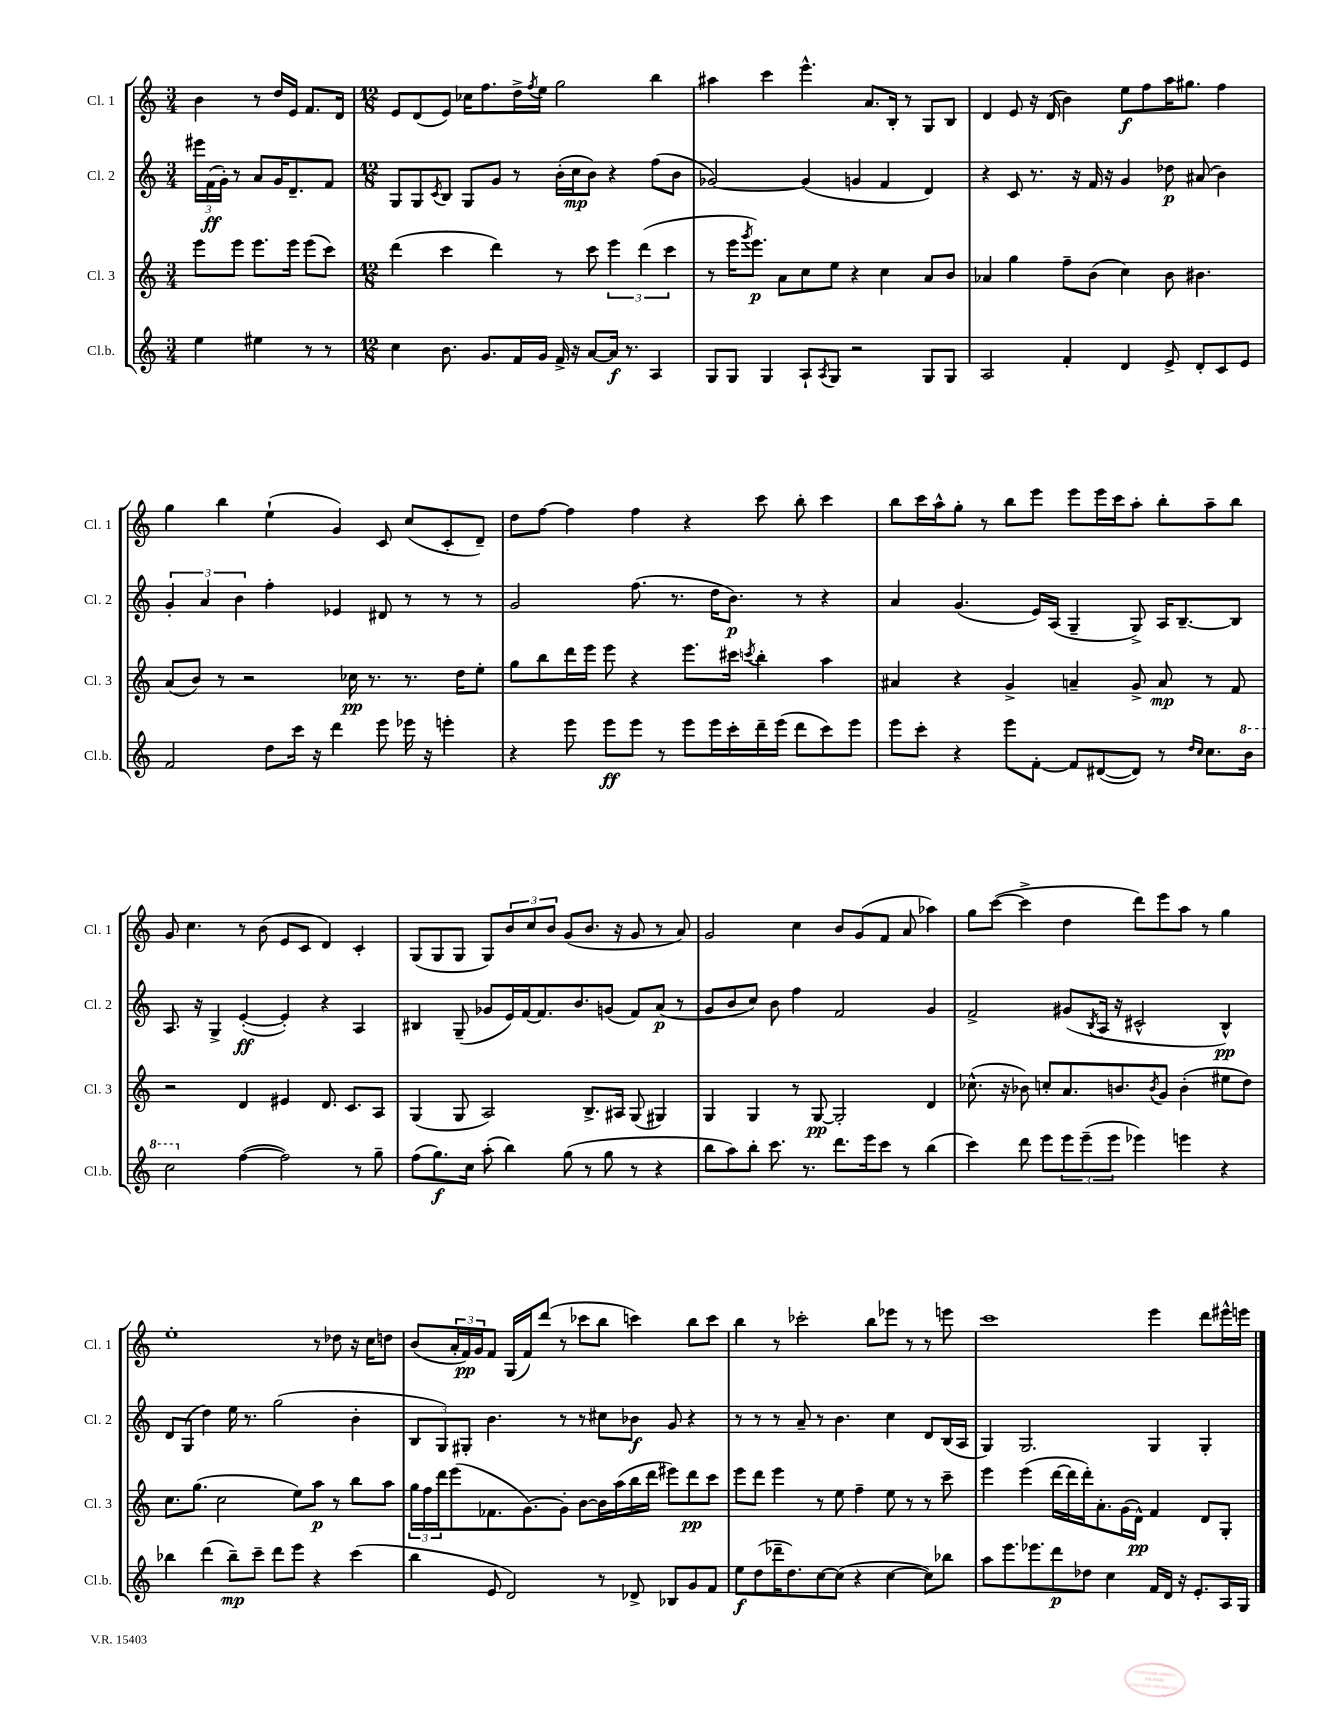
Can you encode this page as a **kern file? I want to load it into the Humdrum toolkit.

**kern	**dynam	**kern	**dynam	**kern	**dynam	**kern	**dynam
*part4	*part4	*part3	*part3	*part2	*part2	*part1	*part1
*staff4	*staff4	*staff3	*staff3	*staff2	*staff2	*staff1	*staff1
*I"Cl.b.	*	*I"Cl. 3	*	*I"Cl. 2	*	*I"Cl. 1	*
*I'Cl.b.	*	*I'Cl. 3	*	*I'Cl. 2	*	*I'Cl. 1	*
*clefG2	*	*clefG2	*	*clefG2	*	*clefG2	*
*k[]	*	*k[]	*	*k[]	*	*k[]	*
*M3/4	*	*M3/4	*	*M3/4	*	*M3/4	*
=115	=115	=115	=115	=115	=115	=115	=115
4ee\	.	8eee\L	.	24eee#X\LL	.	4b\	.
.	.	.	.	(24f\	ff	.	.
.	.	.	.	24g'\JJ)	.	.	.
.	.	8eee\J	.	8r	.	.	.
4ee#X\	.	8.eee\L	.	8a/L	.	8r	.
.	.	.	.	16g/K	.	16dd/LL	.
.	.	16eee\Jk	.	8.d~/	.	16e/JJ	.
8r	.	(8eee\L	.	.	.	8.f/L	.
8r	.	8ccc\J)	.	8f/J	.	.	.
.	.	.	.	.	.	16d/Jk	.
=116	=116	=116	=116	=116	=116	=116	=116
*M12/8	*	*M12/8	*	*M12/8	*	*M12/8	*
4cc\	.	(4ddd\	.	8G/L	.	8e/L	.
.	.	.	.	8G/	.	(8d/	.
.	.	.	.	8qc/	.	.	.
8.b\	.	4ccc\	.	8B/J	.	8e/J)	.
.	.	.	.	8G/L	.	16cc-X\KL	.
8.g/L	.	.	.	.	.	8.ff\	.
.	.	4ddd\)	.	8g/J	.	.	.
16f/L	.	.	.	8r	.	16dd^\L	.
.	.	.	.	.	.	8qff/	.
16g/JJ	.	.	.	.	.	16ee\JJ	.
16f^/	.	8r	.	(16b'\LL	.	2gg\	.
16r	.	.	.	16cc\J	mp	.	.
[8a/L	.	8ccc\	.	8b\J)	.	.	.
16a/Jk]	f	6eee\	.	4r	.	.	.
8.r	.	.	.	.	.	.	.
.	.	(6ddd\	.	.	.	.	.
4A/	.	.	.	(8ff\L	.	4bb\	.
.	.	6ccc\	.	.	.	.	.
.	.	.	.	8b\J	.	.	.
=117	=117	=117	=117	=117	=117	=117	=117
8G/L	.	8r	.	[2g-X/)	.	4aa#X\	.
8G/J	.	16eee\KL	.	.	.	.	.
.	.	8qggg/	.	.	.	.	.
.	.	8.eee\J)	p	.	.	.	.
4G/	.	.	.	.	.	4ccc\	.
.	.	8a\L	.	.	.	.	.
8A`/L	.	8cc\	.	(4g-/]	.	4.eee^^\	.
8qA/	.	.	.	.	.	.	.
8G/J	.	8ee\J	.	.	.	.	.
2r	.	4r	.	4gn/	.	.	.
.	.	.	.	.	.	8.a/L	.
.	.	4cc\	.	4f/	.	.	.
.	.	.	.	.	.	16B'/Jk	.
.	.	.	.	.	.	8r	.
8G/L	.	8a/L	.	4d/)	.	8G/L	.
8G/J	.	8b/J	.	.	.	8B/J	.
=118	=118	=118	=118	=118	=118	=118	=118
2A/	.	4a-X/	.	4r	.	4d/	.
.	.	4gg\	.	8c/	.	8e/	.
.	.	.	.	8.r	.	16r	.
.	.	.	.	.	.	(16d/	.
4f'/	.	8ff~\L	.	.	.	4b\)	.
.	.	.	.	16r	.	.	.
.	.	(8b\J	.	16f/	.	.	.
.	.	.	.	16r	.	.	.
4d/	.	4cc\)	.	4g/	.	8ee\L	f
.	.	.	.	.	.	8ff\	.
8e^/	.	8b\	.	8dd-X\	p	16aa\K	.
.	.	.	.	.	.	8.gg#X\J	.
8d'/L	.	4.b#X\	.	(8a#X/	.	.	.
8c/	.	.	.	4b\)	.	4ff\	.
8e/J	.	.	.	.	.	.	.
!!LO:LB:g=z
=119	=119	=119	=119	=119	=119	=119	=119
2f/	.	(8a/L	.	6g'/	.	4gg\	.
.	.	8b/J)	.	.	.	.	.
.	.	.	.	6a/	.	.	.
.	.	8r	.	.	.	4bb\	.
.	.	.	.	6b\	.	.	.
.	.	2r	.	.	.	.	.
8dd\L	.	.	.	4ff'\	.	(4ee`\	.
16ccc\Jk	.	.	.	.	.	.	.
16r	.	.	.	.	.	.	.
4ddd\	.	.	.	4e-X/	.	4g/)	.
.	.	16cc-X\	pp	.	.	.	.
.	.	8.r	.	.	.	.	.
8eee\	.	.	.	8d#X/	.	8c/	.
16eee-X\	.	8.r	.	8r	.	(8cc/L	.
16r	.	.	.	.	.	.	.
4eeen'\	.	.	.	8r	.	8c'/	.
.	.	16dd\KL	.	.	.	.	.
.	.	8ee'\J	.	8r	.	8d~/J)	.
=120	=120	=120	=120	=120	=120	=120	=120
4r	.	8gg\L	.	2g/	.	8dd\L	.
.	.	8bb\	.	.	.	[8ff\J	.
8eee\	.	16ddd\L	.	.	.	4ff\]	.
.	.	16eee\JJ	.	.	.	.	.
8eee\L	ff	8eee\	.	.	.	.	.
8eee\J	.	4r	.	(8.ff\	.	4ff\	.
8r	.	.	.	.	.	.	.
.	.	.	.	8.r	.	.	.
8eee\L	.	8.eee\L	.	.	.	4r	.
16eee\L	.	.	.	16dd\KL	.	.	.
16ccc'\	.	16ccc#X\Jk	.	8.b\J)	p	.	.
.	.	8qcccn/	.	.	.	.	.
16ddd~\	.	4bb'\	.	.	.	8ccc\	.
(16eee\JJ	.	.	.	.	.	.	.
8ddd\L	.	.	.	8r	.	8bb'\	.
8ccc\)	.	4aa\	.	4r	.	4ccc\	.
8eee\J	.	.	.	.	.	.	.
=121	=121	=121	=121	=121	=121	=121	=121
8eee\L	.	4a#X/	.	4a/	.	8bb\L	.
8ccc'\J	.	.	.	.	.	16ccc\L	.
.	.	.	.	.	.	16aa^^\J	.
4r	.	4r	.	(4.g/	.	8gg'\J	.
.	.	.	.	.	.	8r	.
8eee\L	.	4g^/	.	.	.	8bb\L	.
[8f'\J	.	.	.	16e/LL)	.	8eee\J	.
.	.	.	.	(16A/JJ	.	.	.
8f/L]	.	4an~/	.	4G~/	.	8eee\L	.
([8d#X/	.	.	.	.	.	16eee\L	.
.	.	.	.	.	.	16ccc\J	.
8d#/J])	.	8g^/	.	8G^/)	.	8aa'\J	.
8r	.	8a/	mp	16A/KL	.	8bb'\L	.
.	.	.	.	[8.B~/	.	.	.
16qqdd/LL	.	.	.	.	.	.	.
16qqcc/JJ	.	.	.	.	.	.	.
8.cc\L	.	8r	.	.	.	8aa~\	.
.	.	8f/	.	8B/J]	.	8bb\J	.
*8va	*	*	*	*	*	*	*
16bb\Jk	.	.	.	.	.	.	.
!!LO:LB:g=z
=122	=122	=122	=122	=122	=122	=122	=122
2ccc\	.	2r	.	8.A/	.	8g/	.
.	.	.	.	.	.	4.cc\	.
.	.	.	.	16r	.	.	.
.	.	.	.	4G^/	.	.	.
*X8va	*	*	*	*	*	*	*
([4ff\	.	4d/	.	([4e'/	ff	8r	.
.	.	.	.	.	.	(8b\	.
2ff\])	.	4e#X/	.	4e'/])	.	8e/L	.
.	.	.	.	.	.	8c/J	.
.	.	8.d/	.	4r	.	4d/)	.
.	.	8.c/L	.	.	.	.	.
8r	.	.	.	4A/	.	4c'/	.
8gg~\	.	8A/J	.	.	.	.	.
=123	=123	=123	=123	=123	=123	=123	=123
(8ff\L	.	(4G/	.	4B#X/	.	(8G/L	.
8.gg\)	f	.	.	.	.	8G/	.
.	.	8G/	.	(8G~/	.	8G/J	.
16cc\Jk	.	.	.	.	.	.	.
(8aa'\	.	2A/)	.	8g-X/L	.	8G/L)	.
4bb\)	.	.	.	16e/L)	.	12b/	.
.	.	.	.	[16f/J	.	.	.
.	.	.	.	.	.	12cc/	.
.	.	.	.	8.f/]	.	.	.
.	.	.	.	.	.	12b/J	.
(8gg\	.	.	.	.	.	(8g/L	.
.	.	.	.	8.b/	.	.	.
8r	.	8.B^/L	.	.	.	8.b/J	.
8gg\	.	.	.	(8gn/J	.	.	.
.	.	16A#X/Jk	.	.	.	16r	.
8r	.	(8G/	.	8f/L)	.	8g/	.
4r	.	4G#X/)	.	(8a/J	p	8r	.
.	.	.	.	8r	.	8a/)	.
=124	=124	=124	=124	=124	=124	=124	=124
8bb\L	.	4G/	.	8g/L	.	2g/	.
8aa\)	.	.	.	8b/	.	.	.
8bb'\J	.	4G/	.	8cc/J)	.	.	.
8.ccc\	.	.	.	8b\	.	.	.
.	.	8r	.	4ff\	.	4cc\	.
8.r	.	.	.	.	.	.	.
.	.	[8G/	pp	.	.	.	.
8.ddd\L	.	2G'/]	.	2f/	.	8b/L	.
.	.	.	.	.	.	(8g/	.
16eee\k	.	.	.	.	.	.	.
8ccc\J	.	.	.	.	.	8f/J	.
8r	.	.	.	.	.	8a/	.
(4bb\	.	4d/	.	4g/	.	4aa-X\)	.
=125	=125	=125	=125	=125	=125	=125	=125
4ccc\)	.	(8.cc-X^^\	.	2f^/	.	8gg\L	.
.	.	.	.	.	.	([8ccc\J	.
.	.	16r	.	.	.	.	.
8ddd\	.	8b-X\)	.	.	.	4ccc^\]	.
8eee\L	.	8ccn'/L	.	.	.	.	.
12eee\	.	8.a/	.	(8g#X/L	.	4dd\	.
(12eee~\	.	.	.	.	.	.	.
.	.	.	.	8qB/	.	.	.
.	.	.	.	16A/Jk	.	.	.
12eee\J	.	.	.	.	.	.	.
.	.	8.bn/	.	16r	.	.	.
4eee-X\)	.	.	.	2c#X^^/	.	8ddd\L)	.
.	.	8qb/	.	.	.	.	.
.	.	8g/J	.	.	.	8eee\	.
4eeen\	.	(4b'\	.	.	.	8aa\J	.
.	.	.	.	.	.	8r	.
4r	.	8ee#X\L	.	4B^^/)	pp	4gg\	.
.	.	8dd\J)	.	.	.	.	.
!!LO:LB:g=z
=126	=126	=126	=126	=126	=126	=126	=126
4bb-X\	.	8.cc\L	.	8d/L	.	1ee'	.
.	.	.	.	(8G/J	.	.	.
.	.	(8.gg\J	.	.	.	.	.
(4ddd\	.	.	.	4dd\)	.	.	.
.	.	2cc\	.	.	.	.	.
8bb-~\L)	mp	.	.	16ee\	.	.	.
.	.	.	.	8.r	.	.	.
8ccc~\J	.	.	.	.	.	.	.
8ddd\L	.	.	.	(2gg\	.	.	.
8eee\J	.	8ee\L)	.	.	.	.	.
4r	.	8aa\J	p	.	.	8r	.
.	.	8r	.	.	.	8dd-X\	.
(4ccc\	.	8bb\L	.	4b'\	.	16r	.
.	.	.	.	.	.	16cc\KL	.
.	.	8aa\J	.	.	.	8ddn\J	.
=127	=127	=127	=127	=127	=127	=127	=127
4bb\	.	24gg\LL	.	12B/L	.	(8b/L	.
.	.	24ff\	.	.	.	.	.
.	.	24ddd\J	.	12G/)	.	.	.
.	.	(8eee\	.	.	.	24a'/L	.
.	.	.	.	12G#X'/J	.	24f/)	pp
.	.	.	.	.	.	24g/J	.
8e/	.	8.f-X\	.	4.b\	.	8f/J	.
2d/)	.	.	.	.	.	(16G/LL	.
.	.	[8.g\)	.	.	.	16f/J)	.
.	.	.	.	.	.	(8ddd/J	.
.	.	8g'\J]	.	8r	.	8r	.
.	.	[8b\L	.	8r	.	8ccc-X\L	.
8r	.	16b\L]	.	8cc#X\L	.	8bb\J	.
.	.	(16aa\	.	.	.	.	.
8d-X^/	.	16bb\	.	8b-X\J	f	4cccn\)	.
.	.	16ddd\JJ	.	.	.	.	.
8B-X/L	.	8eee#X\L)	.	8g/	.	.	.
8g/	.	8ddd\	pp	4r	.	8bb\L	.
8f/J	.	8ccc\J	.	.	.	8ccc\J	.
=128	=128	=128	=128	=128	=128	=128	=128
8ee\L	f	8eee\L	.	8r	.	4bb\	.
(8dd\	.	8ddd\J	.	8r	.	.	.
16ddd-X~\K	.	4eee\	.	8r	.	8r	.
8.dd\)	.	.	.	.	.	.	.
.	.	.	.	8a~/	.	2ccc-X'\	.
[8cc\	.	8r	.	8r	.	.	.
(8cc\J]	.	8ee\	.	4.b\	.	.	.
4r	.	4ff~\	.	.	.	.	.
.	.	.	.	.	.	8bb\L	.
[4cc\	.	8ee\	.	4cc\	.	8eee-X\J	.
.	.	8r	.	.	.	8r	.
8cc\L])	.	8r	.	8d/L	.	8r	.
8bb-X\J	.	8ccc~\	.	(16B/L	.	8eeen\	.
.	.	.	.	16A/JJ	.	.	.
=129	=129	=129	=129	=129	=129	=129	=129
8aa\L	.	4eee\	.	4G/)	.	1ccc	.
8.eee\	.	.	.	.	.	.	.
.	.	(4eee\	.	2.G/	.	.	.
8.eee-X\	.	.	.	.	.	.	.
8ddd\	p	[16ddd\LL	.	.	.	.	.
.	.	16ddd\]	.	.	.	.	.
8dd-X\J	.	16ddd'\J)	.	.	.	.	.
.	.	8.a'\	.	.	.	.	.
4cc\	.	.	.	.	.	.	.
.	.	(16g\L	.	.	.	.	.
.	.	16d^^\JJ)	pp	.	.	.	.
16f/LL	.	4f/	.	4G/	.	4eee\	.
16d/JJ	.	.	.	.	.	.	.
16r	.	.	.	.	.	.	.
8.e'/L	.	.	.	.	.	.	.
.	.	8d/L	.	4G'/	.	8ddd\L	.
16A/L	.	8G'/J	.	.	.	16eee#X^^\L	.
16G/JJ	.	.	.	.	.	16eeen\JJ	.
==	==	==	==	==	==	==	==
*-	*-	*-	*-	*-	*-	*-	*-
